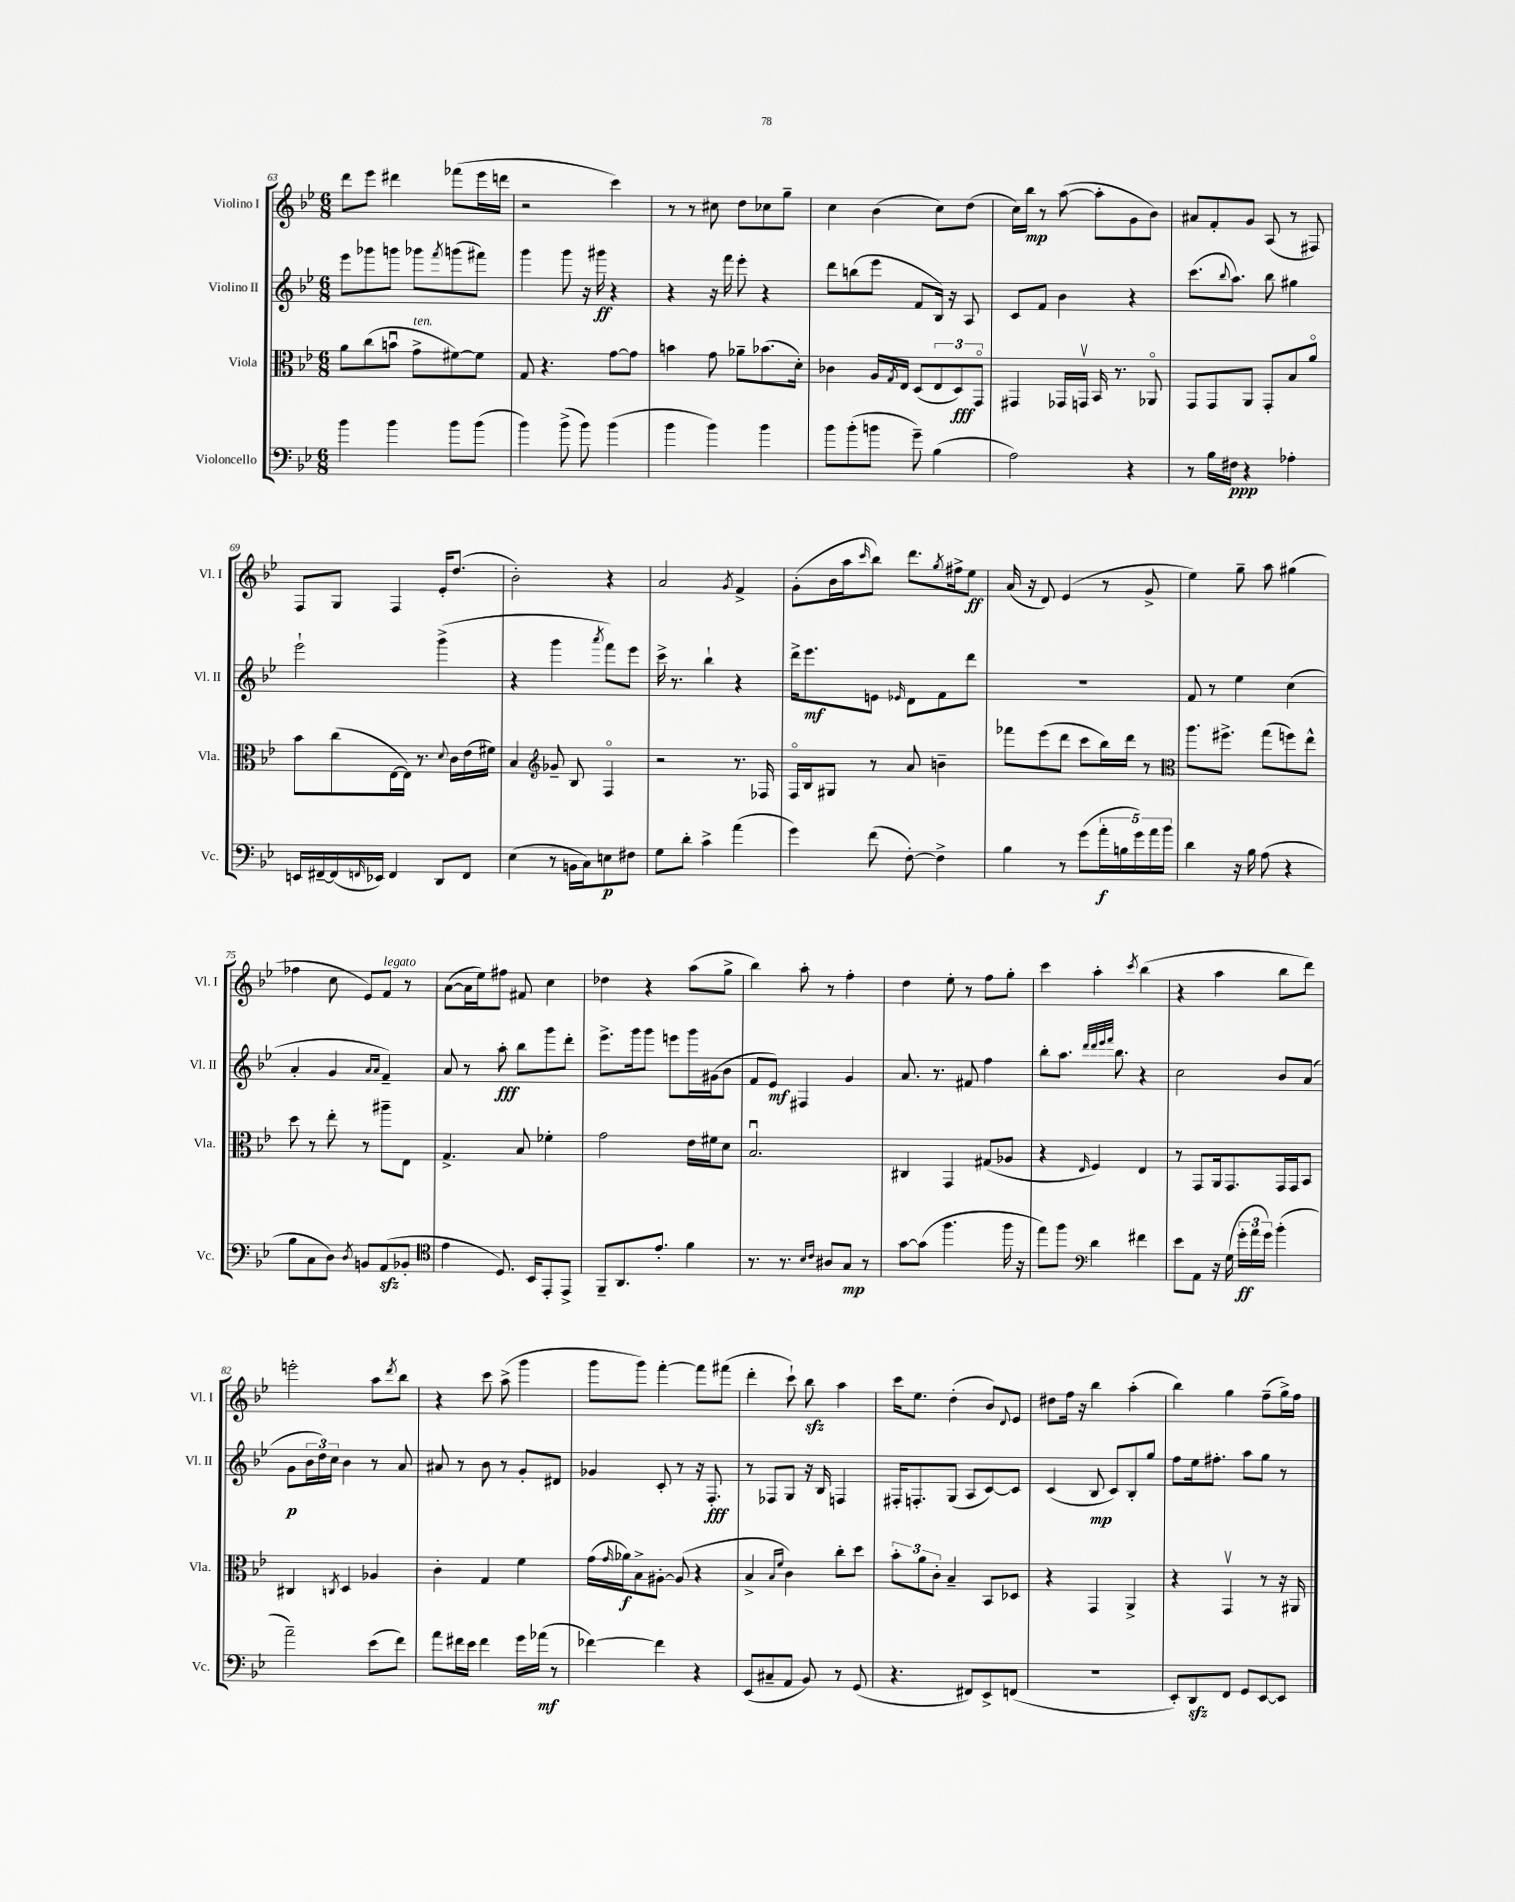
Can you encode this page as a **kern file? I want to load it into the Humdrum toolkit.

**kern	**kern	**kern	**kern
*staff4	*staff3	*staff2	*staff1
*clefF4	*clefC3	*clefG2	*clefG2
*k[b-e-]	*k[b-e-]	*k[b-e-]	*k[b-e-]
*M6/8	*M6/8	*M6/8	*M6/8
4b-\	8a\L	8eee-\L	8ddd\L
.	(8cc\	8ggg-\	8eee-\J
4b-\	8bu\J	8ggg\J	4ddd#\
.	8g^\L	8ggg-\L	.
.	.	8qfff/	.
8b-\L	[8f#\)	(8ggg\	(8fff-\L
(8b-\J	8f#\]J	8fff#\J)	16eee-\L
.	.	.	16ddd\JJ
=	=	=	=
4b-\)	8G/	4ggg\	2r
.	4.r	.	.
(8b-^\	.	8ggg\	.
8b-\)	.	16r	.
.	.	16ggg#\	.
(4b-\	[8g\L	4r	4ccc\)
.	8g\]J	.	.
=	=	=	=
4b-\	4b\	4r	8r
.	.	.	8r
4b-\)	8g\	16r	8cc#\
.	.	16fff\	.
.	8a-~\L	8eee-'\	8dd\L
4b-\	(8.b-\	4r	8cc-\
.	.	.	8gg~\J
.	16d'\Jk)	.	.
=	=	=	=
8b-\L	4c-\	8ddd\L	4cc\
(8b-'\	.	(8bb\	.
8b\J	16A/LL	8eee-\J	(4b-\
.	8qG/	.	.
.	16E-/JJ	.	.
8g~\)	(8D/L	8f/L	.
(4B-\	12E-/	16B-/Jk)	8cc\L)
.	.	16r	.
.	12D/)	.	.
.	.	8A/	(8dd\J
.	12GGo/J	.	.
=	=	=	=
2A\)	4GG#/	8c/L	16cc\LL)
.	.	.	16bb-\JJ
.	.	8f/J	8r
.	16GG-/LL	4b-\	([8aa\
.	16GGv/JJ	.	.
.	16BB-/	.	8aa'\]L
.	8.r	.	.
4r	.	4r	8g\
.	8AA-o/	.	8b-\J)
=	=	=	=
8r	8GG/L	(8.ccc\L	8a#/L
16B-\LL	8GG/	.	8f'/
.	.	8qqbb-/	.
16F#\JJ	.	8.aa\J)	.
4r	8AA/J	.	8g/J
.	8GG'/L	8bb-\	(8A/
4A-'\	8B-/	4gg#\	8r
.	8ao/J	.	8F#/)
=	=	=	=
16EE/LL	8b-\L	2eee-`\	8F/L
[16FF#~/	.	.	.
(16FF#/]	(8cc\	.	8G/J
16qqFF/	.	.	.
16EE-/JJ)	.	.	.
4FF/	[16E-\L	.	4F/
.	16E-\]JJ)	.	.
.	8.r	.	.
8DD/L	.	(4ggg^\	16e-'/LK
.	8qqd/	.	.
.	16c\LL	.	(8.dd/J
8FF/J	(16e-\	.	.
.	16f#\JJ)	.	.
=	=	=	=
(4E-\	4B-/	4r	2b-'\)
*	*clefG2	*	*
8r	8g-~/	4ggg\	.
16BB\LL	8B-/	.	.
16C\J)	.	.	.
.	.	8qaaa/	.
8E\	4Fo/	8fff\L)	4r
8F#\J	.	8eee-\J	.
=	=	=	=
8G\L	2r	16ccc^\	2a/
.	.	8.r	.
8d'\J	.	.	.
4c^\	.	4bb-`\	.
.	.	.	8qg/
(4a\	8.r	4r	4f^/
.	16F-/	.	.
=	=	=	=
4g\)	16Fo/LL	16ddd^\LK	(8g'\L
.	16B-/J	8.eee-\	.
.	8G#/J	.	16b-\L
.	.	.	16aa\J
.	.	.	16qqccc/
(8f\	8r	8e\J	8bb-\J)
.	.	16qqe-/	.
[8F'\)	8a/	8d\L	8.ddd\L
4F^\]	4b~\	8f\	.
.	.	.	8qgg/
.	.	.	16ff#^\k
.	.	8ddd\J	8ee-\J
=	=	=	=
4B-\	8fff-\L	2.r	(16a/
.	.	.	16r
.	(8eee-\	.	8d/)
8r	8ddd\J	.	(4e-/
(8g\L	8ccc\L	.	.
20a'\L	16bb-\L)	.	8r
20B\	.	.	.
.	16ddd\JJ	.	.
20g\)	.	.	.
.	8r	.	8g^/
20a\	.	.	.
20b-\JJ	.	.	.
=	=	=	=
*	*clefC3	*	*
4d\	8.aa\L	8f/	4ee-\)
.	.	8r	.
.	8.ff#^\J	.	.
16r	.	4ee-\	8gg~\
16B-\	.	.	.
(8A\	(8gg\L	.	8aa\
4r	8ff\)	(4cc\	(4gg#\
.	8ee-^^\J	.	.
=	=	=	=
8B-\L	8dd\	4a'/	4ff-\
8C\	8r	.	.
8D\J)	8ee-'\	4g/	8cc\
8qD/	.	.	.
8BB/L	8r	.	8e-/L)
.	.	16qqa/LL	.
.	.	16qqa/JJ	.
(8AA/	8aa#~\L	4f~/)	8f/J
8BB-'/J	8E-\J	.	8r
=	=	=	=
*clefC4	*	*	*
4e-\	4.G^/	8a/	([8a\L
.	.	8r	16a\]L
.	.	.	16ee-\J)
8.D/)	.	8aa'\	8ff#\J
.	8B-/	8bb-\L	8f#/
16BB-/LK	.	.	.
8EE-'/	4f-'\	8ggg\	4cc\
8EE-^/J	.	8ddd'\J	.
=	=	=	=
8FF~/L	2g\	8.eee-^\L	4dd-\
8.AA/	.	.	.
.	.	16ggg\k	.
.	.	8ggg\J	4r
8.e-'/J	.	.	.
.	.	8eee\L	.
4f\	16e-\LL	16ggg\L	(8aa\L
.	16f#\J	(16g#\J	.
.	8d\J	8b-\J	8gg^\J
=	=	=	=
8.r	2.B-u/	8f/L	4bb-\)
.	.	8e-/J)	.
8.r	.	.	.
.	.	4F#/	8aa'\
16qqB-/LL	.	.	.
16qqc/JJ	.	.	.
8A#/L	.	.	8r
8G/J	.	4g/	4ff'\
8r	.	.	.
=	=	=	=
[8g\L	4C#/	8.a/	4dd\
(8g\]J	.	.	.
.	.	8.r	.
4.ff\	4GG/	.	8ee-'\
.	.	8f#/	8r
.	(8G#/L	4ff\	8ff\L
16ff\	8A-/J	.	8gg'\J
16r	.	.	.
=	=	=	=
8ee-\L)	4r	8bb-'\L	4ccc\
8ff\J	.	8.aa\J	.
*clefF4	*	*	*
.	16qqE-/	.	.
4d\	4F/)	.	4aa'\
.	.	32qqddd/LLL	.
.	.	32qqddd/	.
.	.	32qqeee-/	.
.	.	32qqfff/JJJ	.
.	.	8.bb-\	.
.	.	.	8qccc/
4f#\	4E-/	4r	(4bb-\
=	=	=	=
8e-\L	8r	2cc\	4r
8AA\J	8GG/L	.	.
16r	16AA/k	.	4aa\
(16G\	8.GG/	.	.
24g'\LL	.	.	.
24a\	.	.	.
24g\JJ)	.	.	.
(4b-'\	16GG/L	8b-/L	8bb-\L
.	16GG/J	.	.
.	8BB-/J	(8a/J	8ddd\J)
=	=	=	=
2a~\)	4C#/	8g\L	2eee'\
.	.	24b-\L	.
.	.	24dd\)	.
.	.	24cc\JJ	.
.	8qC/	.	.
.	4D/	4b-\	.
(8e-\L	4A-/	8r	8aa\L
.	.	.	8qddd/
8f\J)	.	8a/	8bb-\J
=	=	=	=
8a\L	4c'\	8a#/	4r
16f#\L	.	8r	.
16e-\JJ	.	.	.
4f#\	4G/	8b-\	8ccc\
.	.	8r	(8aa^\
16g\LL	4f\	8g'/L	4ggg\
(16a-\JJ	.	.	.
8r	.	8d#/J	.
=	=	=	=
[4f-\)	(16g\LL	4g-/	8ggg\L
.	16qqg/	.	.
.	16a-\J)	.	.
.	8B-^\	.	8ggg\J)
4f-\]	[8A#'\J	8c'/	[4fff'\
.	(8A#/]	8r	.
4r	4r	16r	8fff\]L
.	.	8.F'/	.
.	.	.	(8fff#\J
=	=	=	=
(8EE-/L	4B-^/	8r	4ddd'\
8C#~/	.	8F-/L	.
.	16qqB-/LL	.	.
.	16qqf/JJ	.	.
8AA/J	4c\)	8G/J	8ccc`\)
8BB-/)	.	16r	8bb-\
.	.	16B-/	.
8r	8cc'\L	4F/	4aa\
(8GG/	8dd\J	.	.
=	=	=	=
4.r	12b-'\L	16F#'/LK	16ccc\LK
.	.	8.F'/	8.ee-\J
.	12a\	.	.
.	12c'\J	.	.
.	4B-~/	(8G/J	(4dd'\
8FF#/L)	.	8A/L	.
8EE-^/	8BB-/L	[8c/)	8b-/L)
.	.	.	8qqd/
(8FF/J	8D-/J	8c/]J	8e-/J
=	=	=	=
2.r	4r	(4c/	8dd#\L
.	.	.	16ff\Jk
.	.	.	16r
.	4GG/	8B-/	4bb-\
.	.	8c/L)	.
.	4AA^/	8B-'/	(4aa'\
.	.	8gg/J	.
=	=	=	=
8EE-'/L)	4r	8ff\L	4bb-\)
8DD/	.	16ee-\k	.
.	.	8.ff#'\J	.
8FF/J	4GGv/	.	4gg\
8GG/L	.	8aa\L	.
[8EE-/	8r	8gg\J	(8ff~\L
8EE-/]J	16r	8r	16gg^\L)
.	16AA#/	.	16ff\JJ
==	==	==	==
*-	*-	*-	*-
